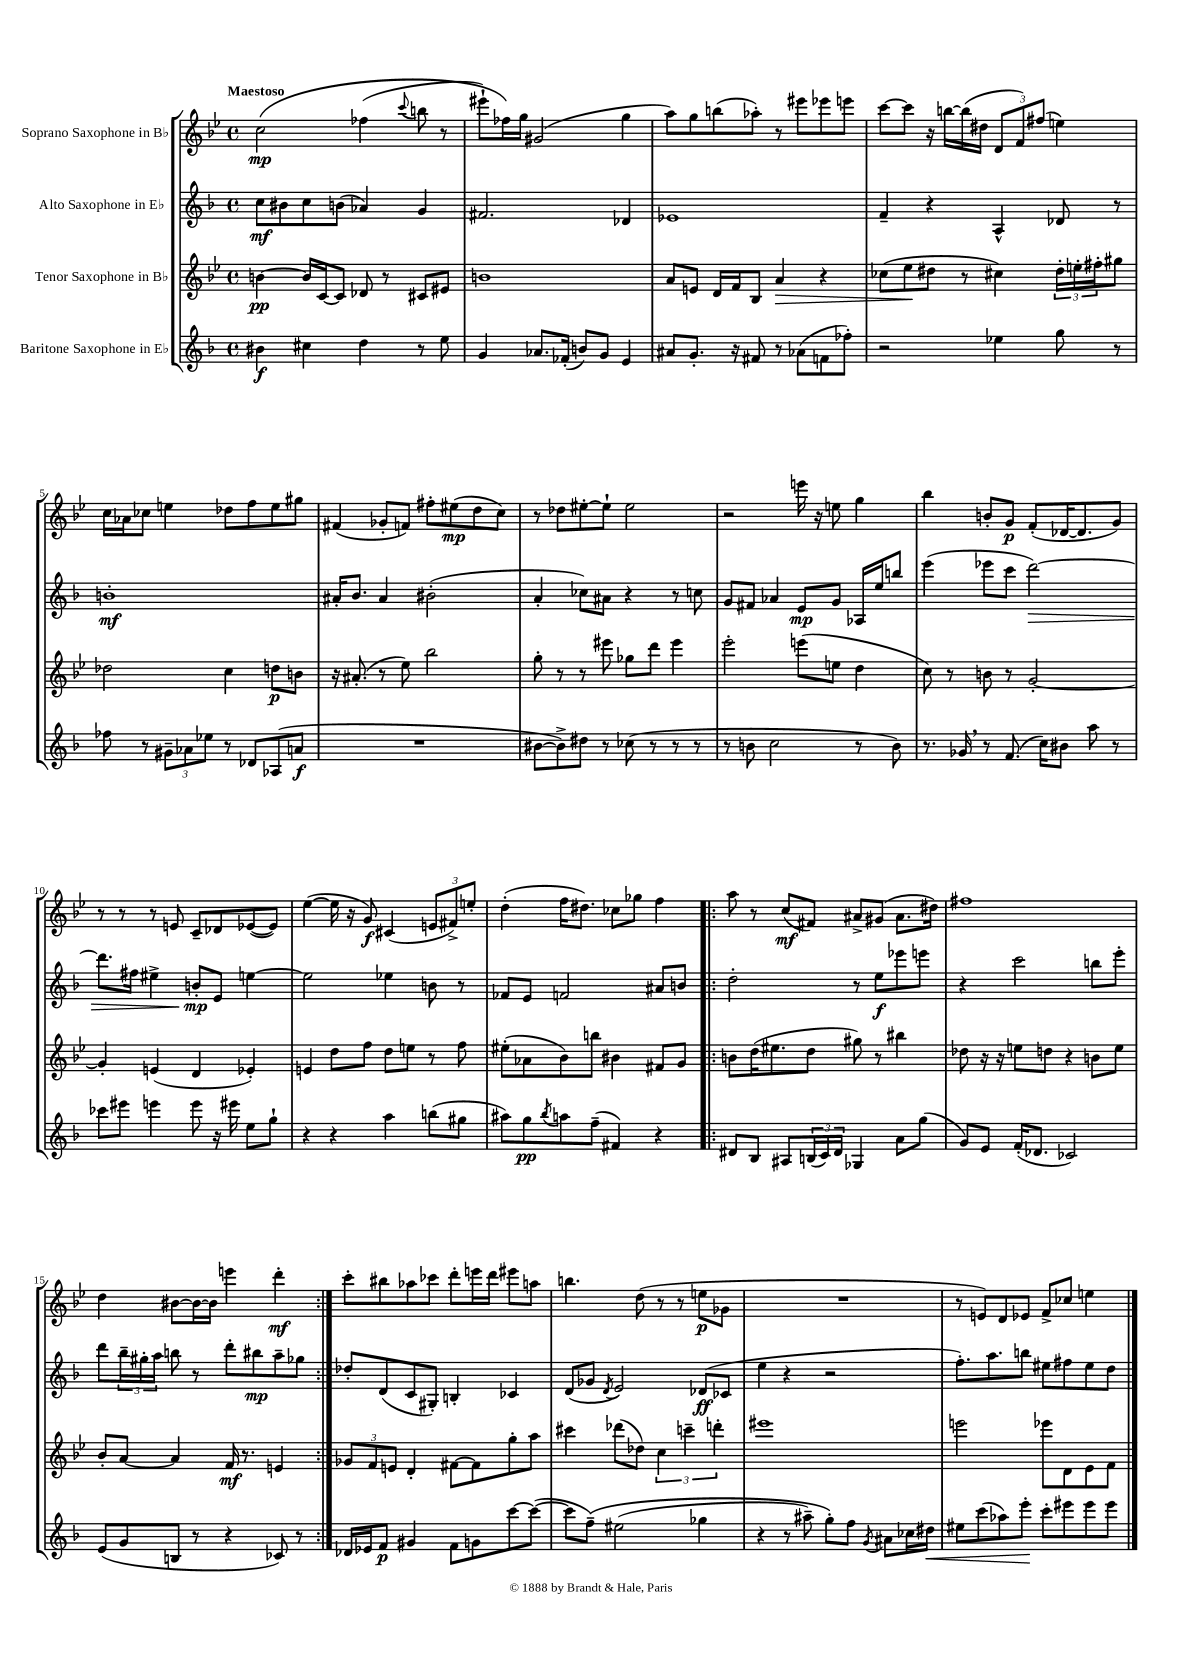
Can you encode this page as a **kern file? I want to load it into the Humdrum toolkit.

**kern	**kern	**kern	**kern
*staff4	*staff3	*staff2	*staff1
*clefG2	*clefG2	*clefG2	*clefG2
*k[b-]	*k[b-e-]	*k[b-]	*k[b-e-]
*M4/4	*M4/4	*M4/4	*M4/4
*met(c)	*met(c)	*met(c)	*met(c)
4b#	[4b	8cc	&(2cc
.	.	8b#	.
4cc#	16b]	8cc	.
.	[16c	.	.
.	8c]	(8b	.
4dd	8d-	4a-)	(4ff-
.	8r	.	.
.	.	.	8qqccc
8r	8c#	4g	8bb
8ee	8e#	.	8r
=	=	=	=
4g	1b	2.f#	8eee#`)
.	.	.	16ff-&)
.	.	.	16gg
8.a-	.	.	(2g#
(16f-'	.	.	.
8b)	.	.	.
8g	.	.	.
4e	.	4d-	4gg
=	=	=	=
8a#	8a	1e-	8aa)
8.g'	8e	.	8gg
.	16d	.	(8bb
16r	16f	.	.
8f#	8B-	.	8aa-')
8r	4a	.	8r
(8a-	.	.	8eee#
8f	4r	.	8eee-
8ff-')	.	.	8eee
=	=	=	=
2r	(8cc-	4f~	[8ccc
.	8ee-	.	8ccc]
.	8dd#	4r	16r
.	.	.	[16bb
.	8r	.	(16bb]
.	.	.	16dd#
4ee-	4cc#)	4A^^	12d
.	.	.	12f)
.	.	.	(12ff#
8gg	24dd#'	8d-	4ee)
.	24ee'	.	.
.	24ff#'	.	.
8r	8gg#	8r	.
=	=	=	=
8ff-	2dd-	1b'	16cc
.	.	.	16a-
8r	.	.	8cc-
12g#~	.	.	4ee
12a-	.	.	.
12ee-	.	.	.
8r	4cc	.	8dd-
8d-	.	.	8ff
(8A-	8dd	.	8ee
8a	8b	.	8gg#
=	=	=	=
1r	16r	16a#'	(4f#
.	(8.a#'	8.b-	.
.	8r	4a#	8g-'
.	8ee-)	.	8f)
.	2bb-	(2b#'	8ff#'
.	.	.	(8ee#
.	.	.	8dd
.	.	.	8cc)
=	=	=	=
[8b#	8gg'	4a'	8r
8b#^])	8r	.	8dd-
8dd#	8r	8cc-)	[8ee#'
8r	8eee#	8a#	8ee#`]
(8cc-	8gg-	4r	2ee#
8r	8ddd	.	.
8r	4eee#	8r	.
8r	.	8cc	.
=	=	=	=
8r	2eee-'	8g	2r
8b	.	8f#	.
2cc	.	4a-	.
.	(8eee	8e	16eee
.	.	.	16r
.	8ee	8g	8ee
8r	4dd	16A-	4gg
.	.	16ee	.
8b)	.	8bb	.
=	=	=	=
8.r	8cc)	(4eee	4bb-
.	8r	.	.
16g-	.	.	.
8r	8b	8eee-	8b'
(8.f	8r	8ccc	8g
.	[2g'	[2ddd)	(8f'
16cc)	.	.	.
8b#	.	.	[16d-
.	.	.	8.d-]
8aa	.	.	.
8r	.	.	8g)
=	=	=	=
8ccc-	4g']	8.ddd]	8r
8eee#	.	.	8r
.	.	16ff#	.
4eee	(4e	4ee#^	8r
.	.	.	8e
8eee	4d	8b'	8c~
16r	.	8e	8d-
16eee#	.	.	.
8ee	4e-')	[4ee	([8e-
8gg`	.	.	8e-])
=	=	=	=
4r	4e	2ee]	([4ee-
4r	8dd	.	16ee-]
.	.	.	16r
.	8ff	.	8g)
4aa	8dd	4ee-	(4c#
.	8ee	.	.
(8bb	8r	8b	12e
.	.	.	12f#^)
8gg#	8ff	8r	.
.	.	.	12ee'
=	=	=	=
8aa#)	(8ee#'	8f-	(4dd'
8gg	8a-	8e	.
8qbb-	.	.	.
8aa	8b-)	2f	16ff
.	.	.	8.dd#)
(8ff~	8bb	.	.
4f#)	4b#	.	8cc-
.	.	.	8gg-
4r	8f#	8a#	4ff
.	8g	8b	.
=!|:	=!|:	=!|:	=!|:
8d#	8b	2dd'	8aa
8B-	(16dd	.	8r
.	8.ee#	.	.
8A#	.	.	(8cc
(24B	8dd	.	8f#)
24c)	.	.	.
24d#	.	.	.
4G-	8gg#)	8r	8a#^
.	8r	8ee	(8g#
8a	4bb#	8eee-	8.a#
(8gg	.	8eee	.
.	.	.	16dd#)
=	=	=	=
8g)	8dd-	4r	1ff#
8e	16r	.	.
.	16r	.	.
(16f'	8ee	2ccc	.
8.d-	.	.	.
.	8dd	.	.
2c-)	4r	.	.
.	8b	8bb	.
.	8ee	8eee'	.
=	=	=	=
(8e	8b-'	8ddd	4dd
8g	[8a	24bb-~	.
.	.	24gg#'	.
.	.	24aa	.
8B	4a]	8bb	[8b#
8r	.	8r	16b#_
.	.	.	16b#]
4r	16f	8ddd'	4eee
.	8.r	.	.
.	.	8bb#	.
8c-)	4e	8aa~	4ddd'
8r	.	8gg-	.
=:|!	=:|!	=:|!	=:|!
16d-	12g-	8dd-'	8ccc'
16e-	.	.	.
.	12f	.	.
8f	.	(8d	8bb#
.	12e	.	.
4g#	4d'	8c	8aa-
.	.	8G#')	8ccc-
8f	[8f#	4B'	8ddd'
8g	8f#]	.	16eee
.	.	.	16ddd
[8ccc	8gg'	4c-	8eee#
(8ccc_	8aa	.	8aa
=	=	=	=
8ccc]	4ccc#	(8d	4.bb
&(8ff~)	.	8g-	.
.	.	8qd	.
(2ee#	(8ddd-	2e)	.
.	8dd-)	.	(8dd
.	6cc	.	8r
.	.	.	8r
.	6ccc~	.	.
4gg-	.	(8d-	8ee
.	6ddd'	.	.
.	.	8c-	8g-
=	=	=	=
4r	1eee#	4ee	1r
8r	.	4r	.
8aa#~)	.	.	.
8gg'&)	.	2r	.
8ff	.	.	.
8qg	.	.	.
8a#	.	.	.
16cc-	.	.	.
16dd#	.	.	.
=	=	=	=
8ee#	2eee	8.ff')	8r
(8ccc	.	.	8e)
.	.	8.aa	.
8aa-)	.	.	8d
8eee'	.	8bb	8e-
8ccc'	8eee-	8ee#	8f^
8eee#	8d	8ff#	8cc-
8eee#	8e-	8ee#	4ee
8eee#	8f	8dd	.
==	==	==	==
*-	*-	*-	*-
